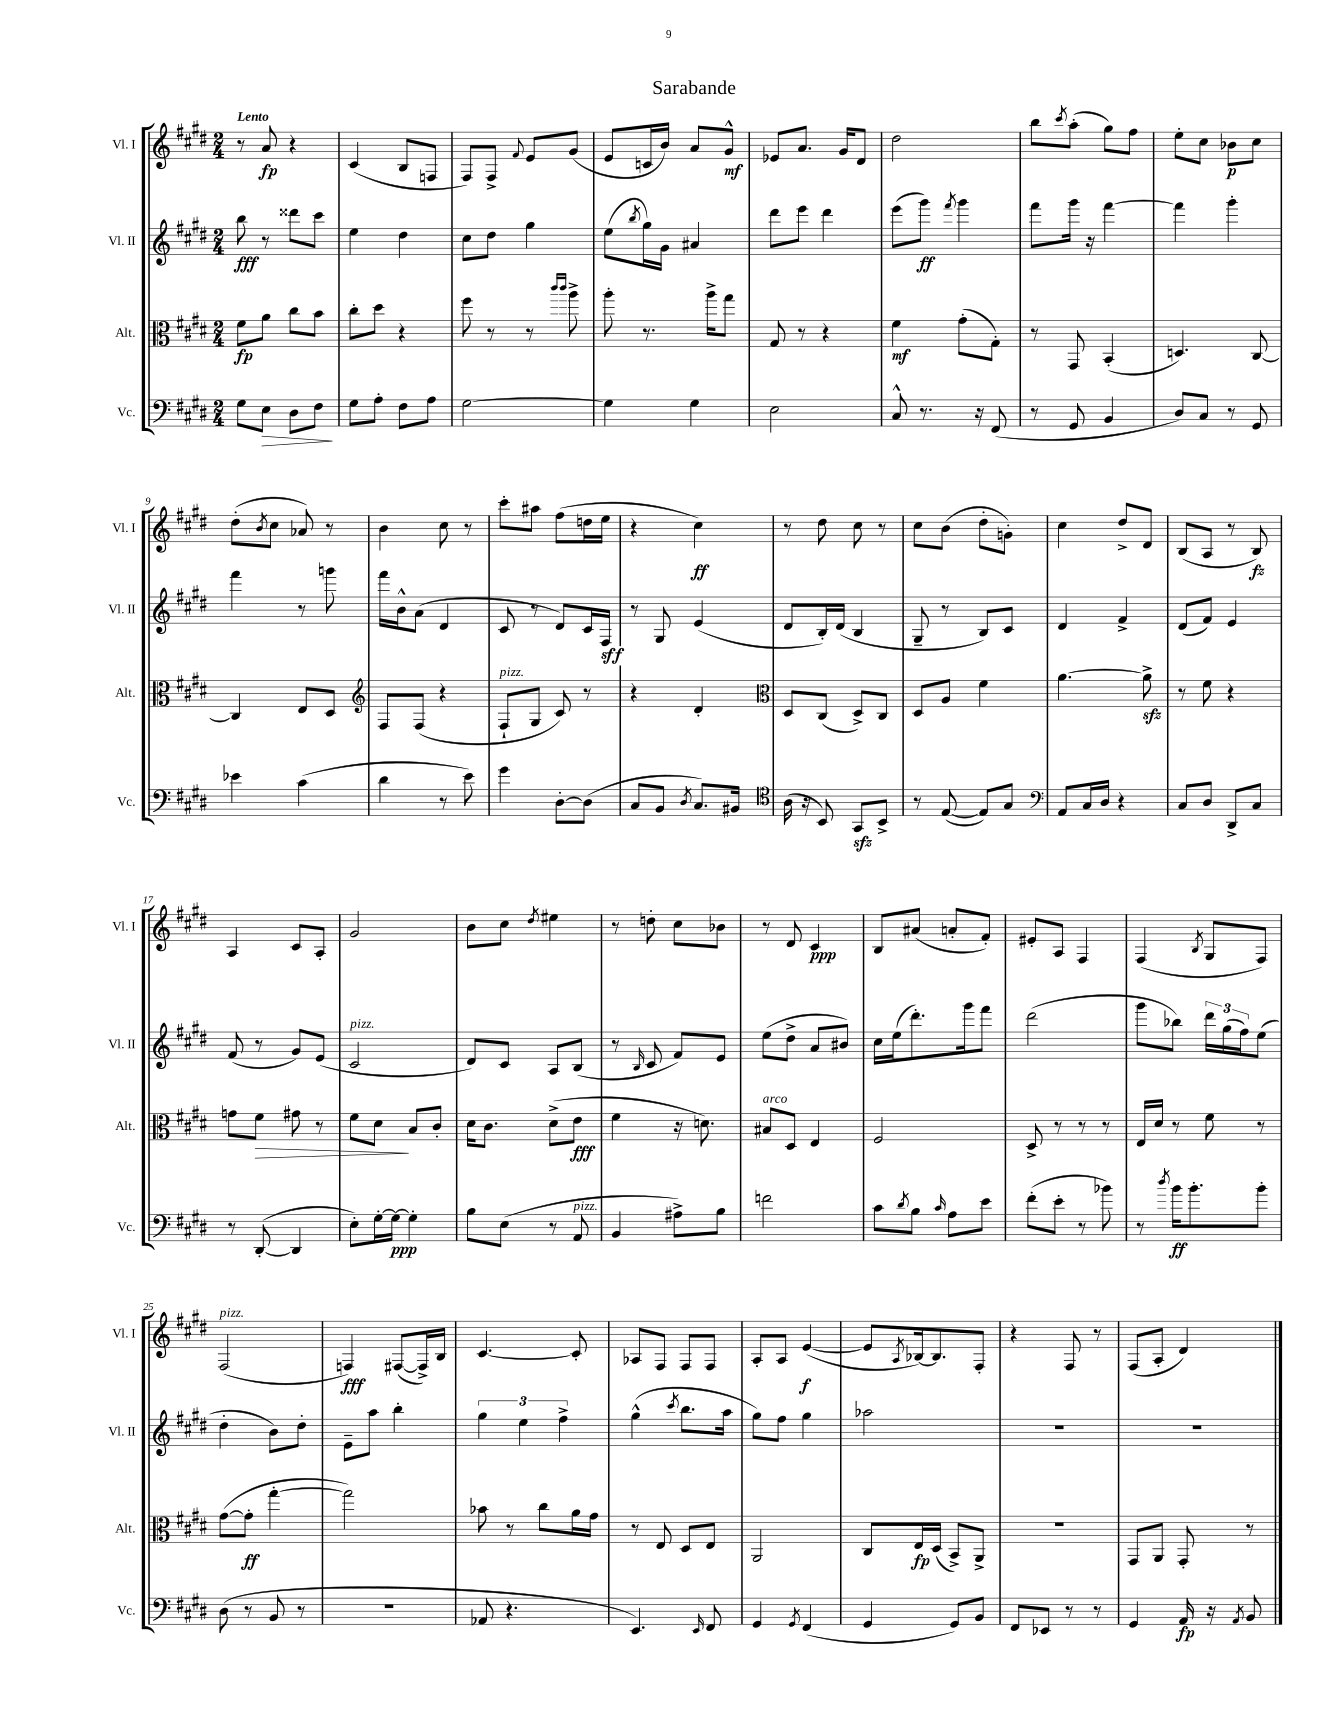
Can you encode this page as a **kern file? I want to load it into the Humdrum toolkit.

**kern	**kern	**kern	**kern
*staff4	*staff3	*staff2	*staff1
*clefF4	*clefC3	*clefG2	*clefG2
*k[f#c#g#d#]	*k[f#c#g#d#]	*k[f#c#g#d#]	*k[f#c#g#d#]
*M2/4	*M2/4	*M2/4	*M2/4
8G#	8f#	8bb	8r
8E	8a	8r	8a
8D#	8cc#	8ddd##	4r
8F#	8b	8ccc#	.
=	=	=	=
8G#	8cc#'	4ee	(4c#
8A'	8dd#	.	.
8F#	4r	4dd#	8B
8A	.	.	8F
=	=	=	=
[2G#	8ff#	8cc#	8F#)
.	8r	8dd#	8F#^
.	.	.	8qqf#
.	8r	4gg#	8e
.	16qqccc#	.	.
.	16qqccc#	.	.
.	8aa^	.	(8g#
=	=	=	=
4G#]	8aa'	(8ee	8e
.	.	8qbb	.
.	8.r	16gg#)	16c
.	.	16g#	16b)
4G#	.	4a#	8a
.	16aa^	.	.
.	8gg#	.	8g#^^
=	=	=	=
2E	8G#	8ddd#	8e-
.	8r	8eee	8.a
.	4r	4ddd#	.
.	.	.	16g#
.	.	.	8d#
=	=	=	=
8C#^^	4f#	(8eee	2dd#
8.r	.	8ggg#)	.
.	.	8qfff#	.
.	(8g#'	4ggg#	.
16r	.	.	.
(8FF#	8G#')	.	.
=	=	=	=
8r	8r	8fff#	8bb
.	.	.	8qccc#
8GG#	8GG#	16ggg#	(8aa'
.	.	16r	.
4BB	(4BB'	[4fff#	8gg#)
.	.	.	8ff#
=	=	=	=
8D#)	4.D)	4fff#]	8ee'
8C#	.	.	8cc#
8r	.	4ggg#'	8b-
8GG#	[8C#	.	8cc#
=	=	=	=
4e-	4C#]	4fff#	(8dd#'
.	.	.	8qb
.	.	.	8cc#
(4c#	8E	8r	8a-)
.	8D#	8ggg	8r
=	=	=	=
*	*clefG2	*	*
4d#	8F#	16fff#	4b
.	.	16b^^	.
.	(8F#	(8a	.
8r	4r	4d#	8cc#
8e)	.	.	8r
=	=	=	=
4g#	8F#`	8c#	8ccc#'
.	8G#	8r	8aa#
[8D#'	8c#)	8d#)	(8ff#
(8D#]	8r	16c#	16dd
.	.	16F#	16ee
=	=	=	=
8C#	4r	8r	4r
8BB	.	8G#	.
8qD#	.	.	.
8.C#)	4d#'	(4e	4cc#)
16BB#	.	.	.
=	=	=	=
*clefC4	*clefC3	*	*
(16A	8D#	8d#	8r
16r	.	.	.
8BB)	(8C#	16B')	8dd#
.	.	(16d#	.
8GG#	8D#^)	4B	8cc#
8BB^	8C#	.	8r
=	=	=	=
8r	8D#	8G#~	8cc#
([8E	8A	8r	(8b
8E])	4f#	8B)	8dd#'
8G#	.	8c#	8g')
=	=	=	=
*clefF4	*	*	*
8AA	[4.a	4d#	4cc#
16C#	.	.	.
16D#	.	.	.
4r	.	4f#^	8dd#^
.	8a^]	.	8d#
=	=	=	=
8C#	8r	(8d#	(8B
8D#	8f#	8f#)	8A
8DD#^	4r	4e	8r
8C#	.	.	8B)
=	=	=	=
8r	8g	(8f#	4A
([8DD#'	8f#	8r	.
4DD#]	8g#	8g#)	8c#
.	8r	(8e	8A'
=	=	=	=
8E')	8f#	2c#	2g#
[16G#'	8d#	.	.
16G#_	.	.	.
4G#']	8B	.	.
.	8c#'	.	.
=	=	=	=
8B	16d#	8d#)	8b
.	8.c#	.	.
(8E	.	8c#	8cc#
.	.	.	8qdd#
8r	(8d#^	8A	4ee#
8AA	8e	(8B	.
=	=	=	=
4BB	4f#	8r	8r
.	.	16qqB	.
.	.	8c#	8dd'
8A#^)	16r	8f#)	8cc#
.	8.d)	.	.
8B	.	8e	8b-
=	=	=	=
2f	8B#	(8ee	8r
.	8D#	8dd#^	8d#
.	4E	8a	4c#
.	.	8b#)	.
=	=	=	=
8c#	2F#	16cc#	8B
.	.	(16ee	.
8qd#	.	.	.
8B	.	8.ddd#')	(8a#
16qqc#	.	.	.
8A	.	.	8a'
.	.	16ggg#	.
8e	.	8fff#	8f#')
=	=	=	=
(8f#'	8D#^	(2ddd#	8e#'
8e'	8r	.	8A
8r	8r	.	4F#
8b-)	8r	.	.
=	=	=	=
8r	16E	8ggg#	(4F#
.	16d#	.	.
8qdd#	.	.	.
16b	8r	8bb-)	.
8.b'	.	.	.
.	.	.	8qB
.	8f#	24ddd#	8G#
.	.	(24gg#	.
.	.	24ff#)	.
8b'	8r	(8ee	8F#)
=	=	=	=
(8D#	([8g#	4dd#'	(2F#
8r	8g#']	.	.
8BB	[4gg#'	8b)	.
8r	.	8dd#'	.
=	=	=	=
2r	2gg#])	8e~	4F)
.	.	8aa	.
.	.	4bb'	([8F#
.	.	.	16F#^])
.	.	.	16B
=	=	=	=
8AA-	8b-	6gg#	[4.c#
4.r	8r	.	.
.	.	6ee	.
.	8cc#	.	.
.	.	6ff#^	.
.	16a	.	8c#']
.	16g#	.	.
=	=	=	=
4.EE)	8r	(4gg#^^	8A-
.	8E	.	8F#
.	.	8qccc#	.
.	8D#	8.bb	8F#
16qqEE	.	.	.
8FF#	8E	.	8F#
.	.	16aa	.
=	=	=	=
4GG#	2AA	8gg#)	8A'
.	.	8ff#	8A
8qGG#	.	.	.
(4FF#	.	4gg#	([4e
=	=	=	=
4GG#	8C#	2aa-	8e]
.	.	.	8qA
.	16E	.	[16B-)
.	(16D#	.	8.B-]
8GG#)	8BB^)	.	.
8BB	8AA^	.	8F#'
=	=	=	=
8FF#	2r	2r	4r
8EE-	.	.	.
8r	.	.	8F#
8r	.	.	8r
=	=	=	=
4GG#	8GG#	2r	(8F#
.	8AA	.	8A'
16AA	8GG#'	.	4d#)
16r	.	.	.
8qAA	.	.	.
8BB	8r	.	.
==	==	==	==
*-	*-	*-	*-
